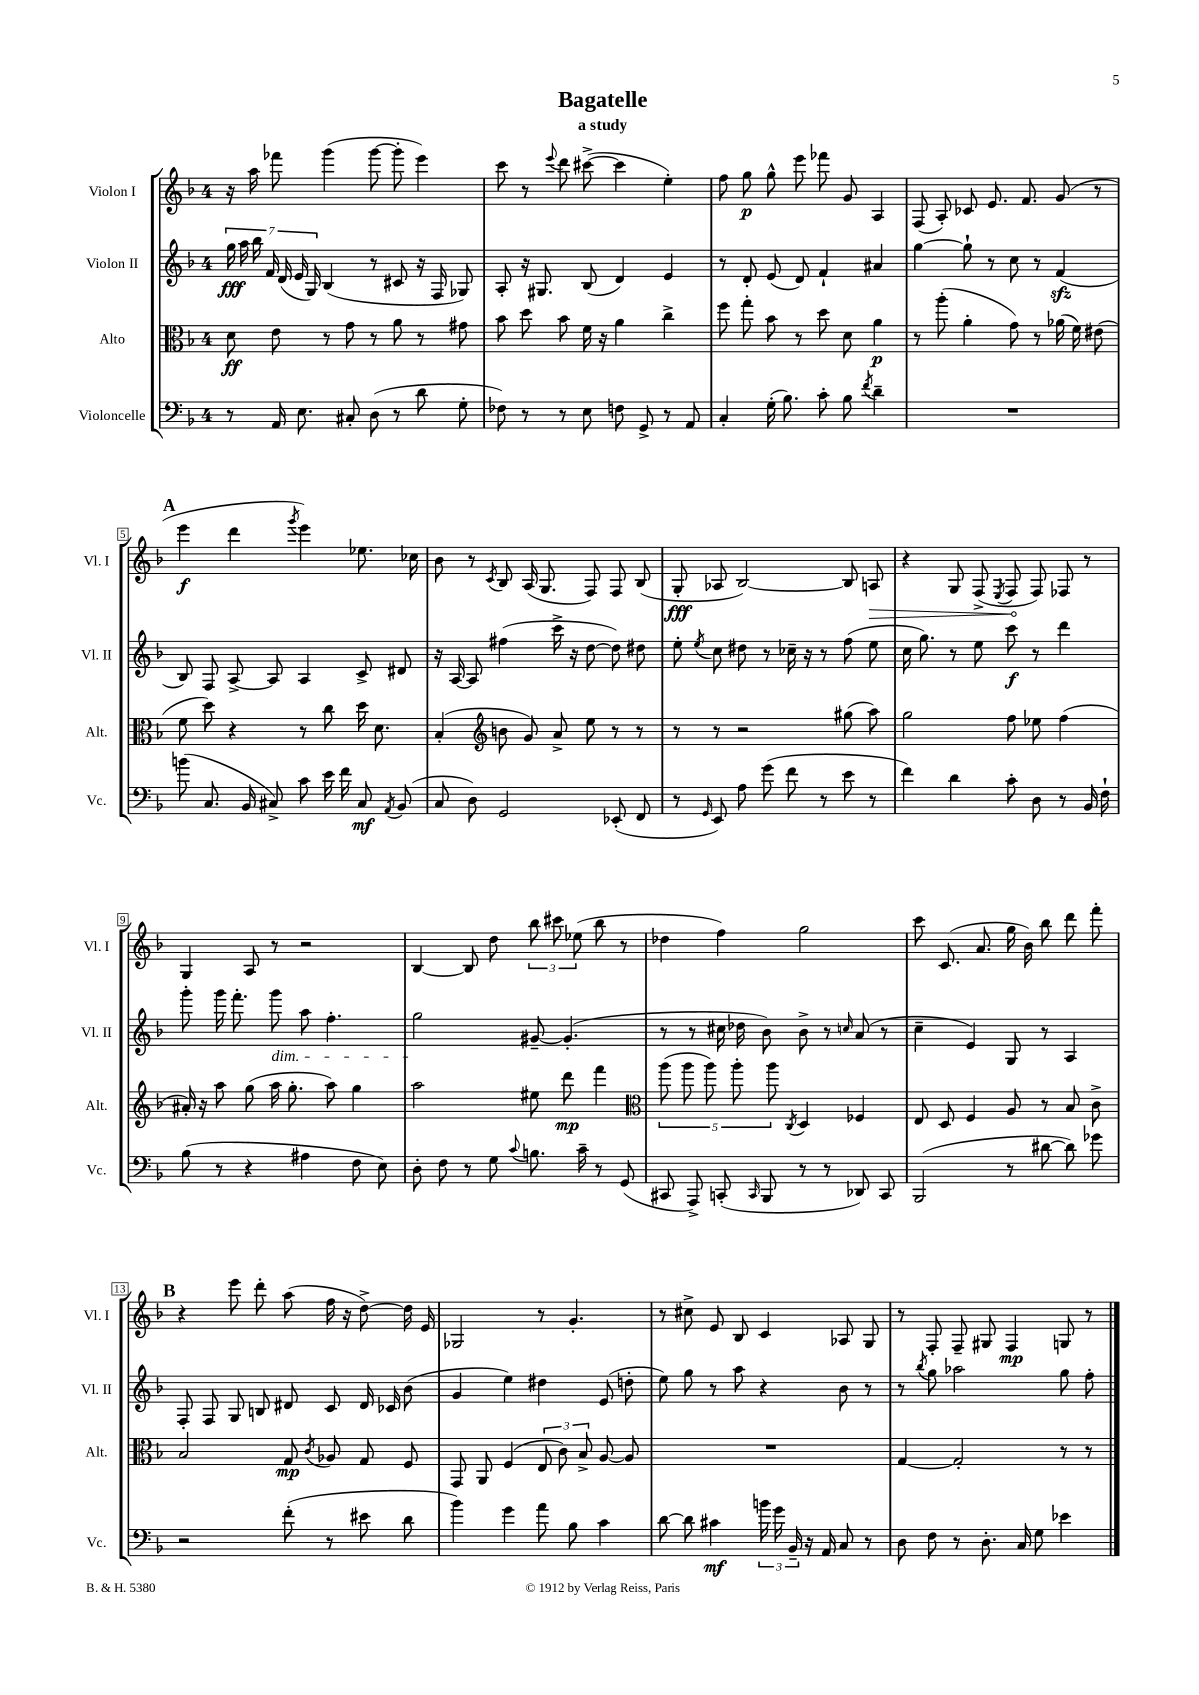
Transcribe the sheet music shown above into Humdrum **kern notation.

**kern	**dynam	**kern	**dynam	**kern	**dynam	**kern	**dynam
*part4	*part4	*part3	*part3	*part2	*part2	*part1	*part1
*staff4	*staff4	*staff3	*staff3	*staff2	*staff2	*staff1	*staff1
*I"Violoncelle	*	*I"Alto	*	*I"Violon II	*	*I"Violon I	*
*I'Vc.	*	*I'Alt.	*	*I'Vl. II	*	*I'Vl. I	*
*clefF4	*	*clefC3	*	*clefG2	*	*clefG2	*
*k[b-]	*	*k[b-]	*	*k[b-]	*	*k[b-]	*
*M4/4	*	*M4/4	*	*M4/4	*	*M4/4	*
=1	=1	=1	=1	=1	=1	=1	=1
8r	.	8d\	ff	28gg\	fff	16r	.
.	.	.	.	28aa\	.	.	.
.	.	.	.	.	.	16aa\	.
.	.	.	.	28bb-\	.	.	.
.	.	.	.	28f/	.	.	.
16AA/	.	8e\	.	.	.	8fff-X\	.
.	.	.	.	(28d/	.	.	.
.	.	.	.	28e/	.	.	.
8.E\	.	.	.	.	.	.	.
.	.	.	.	28G/)	.	.	.
.	.	8r	.	(4B-/	.	(4ggg\	.
8C#X'/	.	8g\	.	.	.	.	.
(8D\	.	8r	.	8r	.	[8ggg\	.
8r	.	8a\	.	8c#X/	.	8ggg'\]	.
8d\	.	8r	.	16r	.	4eee\)	.
.	.	.	.	16F/	.	.	.
8G'\	.	8g#X\	.	8G-X/)	.	.	.
=2	=2	=2	=2	=2	=2	=2	=2
8F-X\)	.	8b-\	.	8A'/	.	8ccc\	.
8r	.	8dd\	.	16r	.	8r	.
.	.	.	.	8.G#X/	.	.	.
.	.	.	.	.	.	8qqeee/	.
8r	.	8b-\	.	.	.	8ddd\	.
8E\	.	16f\	.	(8B-/	.	([8ccc#X^\	.
.	.	16r	.	.	.	.	.
8Fn\	.	4a\	.	4d/)	.	4ccc#\]	.
8GG^/	.	.	.	.	.	.	.
8r	.	4cc^\	.	4e/	.	4ee'\)	.
8AA/	.	.	.	.	.	.	.
=3	=3	=3	=3	=3	=3	=3	=3
4C'/	.	8ff\	.	8r	.	8ff\	.
.	.	8gg'\	.	8d'/	.	8gg\	p
(16G'\	.	8b-\	.	(8e/	.	8gg^^\	.
8.B-\)	.	.	.	.	.	.	.
.	.	8r	.	8d/)	.	8eee\	.
8c'\	.	8dd\	.	4f`/	.	8fff-X\	.
8B-\	.	8d\	.	.	.	8g/	.
8qf/	.	.	.	.	.	.	.
4d~\	.	4a\	p	4a#X/	.	4A/	.
=4	=4	=4	=4	=4	=4	=4	=4
1r	.	8r	.	[4gg\	.	(8F/	.
.	.	(8aa'\	.	.	.	8A'/)	.
.	.	4a'\	.	8gg`\]	.	8c-X/	.
.	.	.	.	8r	.	8.e/	.
.	.	8g\)	.	8cc\	.	.	.
.	.	.	.	.	.	8.f/	.
.	.	8r	.	8r	.	.	.
.	.	(16a-X\	.	(4fzz/	.	(8g/	.
.	.	16f\)	.	.	.	.	.
.	.	(8e#X\	.	.	.	8r	.
!!LO:LB:g=z
!!LO:REH:place=s1:t=A
=5	=5	=5	=5	=5	=5	=5	=5
(8bn\	.	8f\	.	8B-/)	.	4eee\	f
8.C/	.	8dd\)	.	8F/	.	.	.
.	.	4r	.	[8A^/	.	4ddd\	.
16BB-/	.	.	.	.	.	.	.
8C#X^/)	.	.	.	8A/]	.	.	.
.	.	.	.	.	.	8qggg/	.
8c\	.	8r	.	4A/	.	4eee\)	.
16e\	.	8cc\	.	.	.	.	.
16f\	.	.	.	.	.	.	.
8C#/	mf	16dd\	.	8c^/	.	8.ee-X\	.
.	.	8.d\	.	.	.	.	.
8qAA/	.	.	.	.	.	.	.
(8BB-/	.	.	.	8d#X/	.	.	.
.	.	.	.	.	.	16cc-X\	.
=6	=6	=6	=6	=6	=6	=6	=6
8C/	.	(4B-'/	.	16r	.	8b-\	.
.	.	.	.	[16A/	.	.	.
8D\)	.	.	.	8A/]	.	8r	.
*	*	*clefG2	*	*	*	*	*
.	.	.	.	.	.	8qc/	.
2GG/	.	8bn\	.	(4ff#X\	.	8B-/	.
.	.	8g/)	.	.	.	(16A/	.
.	.	.	.	.	.	8.G/	.
.	.	8a^/	.	16ccc^\	.	.	.
.	.	.	.	16r	.	.	.
.	.	8ee\	.	[8dd\	.	8F/)	.
(8EE-X'/	.	8r	.	8dd\])	.	8F/	.
8FF/	.	8r	.	8dd#X\	.	(8B-/	.
=7	=7	=7	=7	=7	=7	=7	=7
8r	.	8r	.	8ee'\	.	8G'/	fff
16qqGG/	.	.	.	8qee/	.	.	.
8EE/)	.	8r	.	8cc\	.	8A-X/	.
8A\	.	2r	.	8dd#X\	.	[2B-/)	.
(8g\	.	.	.	8r	.	.	.
8f\	.	.	.	16cc-X~\	.	.	.
.	.	.	.	16r	.	.	.
8r	.	.	.	8r	.	.	.
8e\	.	(8gg#X\	.	(8ff\	.	8B-/]	.
!	!	!	!	!	!	!	!LO:HP:b
8r	.	8aa\)	.	8ee\	.	8An/	>
=8	=8	=8	=8	=8	=8	=8	=8
4f\)	.	2gg\	.	16cc\	.	4r	.
.	.	.	.	8.gg\)	.	.	.
4d\	.	.	.	8r	.	8G/	.
.	.	.	.	8ee\	.	(8F^/	.
.	.	.	.	.	.	8qE/	.
8c'\	.	8ff\	.	8ccc\	f	8F/	.
8D\	.	8ee-X\	.	8r	.	8F/)	]
8r	.	(4ff\	.	4ddd\	.	8F-X/	.
16BB-/	.	.	.	.	.	8r	.
16F`\	.	.	.	.	.	.	.
!!LO:LB:g=z
=9	=9	=9	=9	=9	=9	=9	=9
(8B-\	.	16a#X'/)	.	8ggg'\	.	4G/	.
.	.	16r	.	.	.	.	.
8r	.	8aa\	.	16ggg\	.	.	.
.	.	.	.	8.fff'\	.	.	.
4r	.	(8gg\	.	.	.	8A/	.
!	!	!	!	!LO:TX:b:i:t=dim.	!	!	!
.	.	16aa\	.	8ggg\	.	8r	.
.	.	8.gg'\	.	.	.	.	.
4A#X\	.	.	.	8aa\	.	2r	.
.	.	8aa\)	.	4.ff'\	.	.	.
8F\	.	4gg\	.	.	.	.	.
8E\)	.	.	.	.	.	.	.
=10	=10	=10	=10	=10	=10	=10	=10
8D'\	.	2aa\	.	2gg\	.	[4B-/	.
8F\	.	.	.	.	.	.	.
8r	.	.	.	.	.	8B-/]	.
8G\	.	.	.	.	.	8dd\	.
8qqc/	.	.	.	.	.	.	.
8.Bn\	.	8ee#X\	.	[8g#X~/	.	12bb-\	.
.	.	.	.	.	.	12ccc#X\	.
.	.	8ddd\	mp	(4.g#'/]	.	.	.
.	.	.	.	.	.	(12ee-X\	.
16c~\	.	.	.	.	.	.	.
8r	.	4fff\	.	.	.	8bb-\	.
(8GG/	.	.	.	.	.	8r	.
=11	=11	=11	=11	=11	=11	=11	=11
*	*	*clefC3	*	*	*	*	*
8CC#X/	.	(10aa\	.	8r	.	4dd-X\	.
.	.	10aa\	.	.	.	.	.
8AAA^/)	.	.	.	8r	.	.	.
.	.	10aa\)	.	.	.	.	.
(8CCn'/	.	.	.	16cc#X\	.	4ff\)	.
.	.	10aa'\	.	.	.	.	.
.	.	.	.	16dd-X\	.	.	.
16qqCC/	.	.	.	.	.	.	.
8BBB-/	.	.	.	8b-\)	.	.	.
.	.	10aa\	.	.	.	.	.
.	.	8qC/	.	.	.	.	.
8r	.	4D/	.	8b-^\	.	2gg\	.
8r	.	.	.	8r	.	.	.
.	.	.	.	16qqccn/	.	.	.
8DD-X/)	.	4F-X/	.	(8a/	.	.	.
8CC/	.	.	.	8r	.	.	.
=12	=12	=12	=12	=12	=12	=12	=12
(2BBB-/	.	8E/	.	4cc~\	.	8ccc\	.
.	.	8D/	.	.	.	(8.c/	.
.	.	4F/	.	4e/)	.	.	.
.	.	.	.	.	.	8.a/	.
8r	.	8A/	.	8G/	.	16gg\	.
.	.	.	.	.	.	16b-\)	.
[8d#X\	.	8r	.	8r	.	8bb-\	.
8d#\])	.	8B-/	.	4A/	.	8ddd\	.
8g-X\	.	8c^\	.	.	.	8fff'\	.
!!LO:LB:g=z
!!LO:REH:place=s1:t=B
=13	=13	=13	=13	=13	=13	=13	=13
2r	.	2B-/	.	8F'/	.	4r	.
.	.	.	.	8F/	.	.	.
.	.	.	.	8G/	.	8eee\	.
.	.	.	.	8Bn/	.	8ddd'\	.
(8f'\	.	8G/	mp	8d#X/	.	(8aa\	.
.	.	8qc/	.	.	.	.	.
8r	.	8A-X/	.	8c/	.	16ff\	.
.	.	.	.	.	.	16r	.
8e#X\	.	8G/	.	16d#/	.	[8dd^\)	.
.	.	.	.	16c-X/	.	.	.
8d\	.	8F/	.	(8b-\	.	16dd\]	.
.	.	.	.	.	.	16e/	.
=14	=14	=14	=14	=14	=14	=14	=14
4b-\)	.	8GG/	.	4g/	.	2G-X/	.
.	.	8AA/	.	.	.	.	.
4g\	.	(4F/	.	4ee\)	.	.	.
8a\	.	12E/	.	4dd#X\	.	8r	.
.	.	12c\)	.	.	.	.	.
8B-\	.	.	.	.	.	4.g'/	.
.	.	12B-^/	.	.	.	.	.
4c\	.	[8A/	.	(8e/	.	.	.
.	.	8A/]	.	8ddn'\	.	.	.
=15	=15	=15	=15	=15	=15	=15	=15
[8d\	.	1r	.	8ee\)	.	8r	.
8d\]	.	.	.	8gg\	.	8cc#X^\	.
4c#X\	mf	.	.	8r	.	8e/	.
.	.	.	.	8aa\	.	8B-/	.
24bn\	.	.	.	4r	.	4c/	.
24g\	.	.	.	.	.	.	.
24BB-~/	.	.	.	.	.	.	.
16r	.	.	.	.	.	.	.
16AA/	.	.	.	.	.	.	.
8C/	.	.	.	8b-\	.	8A-X/	.
8r	.	.	.	8r	.	8G/	.
=16	=16	=16	=16	=16	=16	=16	=16
8D\	.	[4G/	.	8r	.	8r	.
.	.	.	.	8qbb-/	.	.	.
8F\	.	.	.	8gg\	.	8F'/	.
8r	.	2G'/]	.	2aa-X\	.	8F~/	.
8.D'\	.	.	.	.	.	8G#X/	.
.	.	.	.	.	.	4F/	mp
16C/	.	.	.	.	.	.	.
8G\	.	.	.	.	.	.	.
4e-X\	.	8r	.	8gg\	.	8Gn/	.
.	.	8r	.	8ff'\	.	8r	.
==	==	==	==	==	==	==	==
*-	*-	*-	*-	*-	*-	*-	*-
